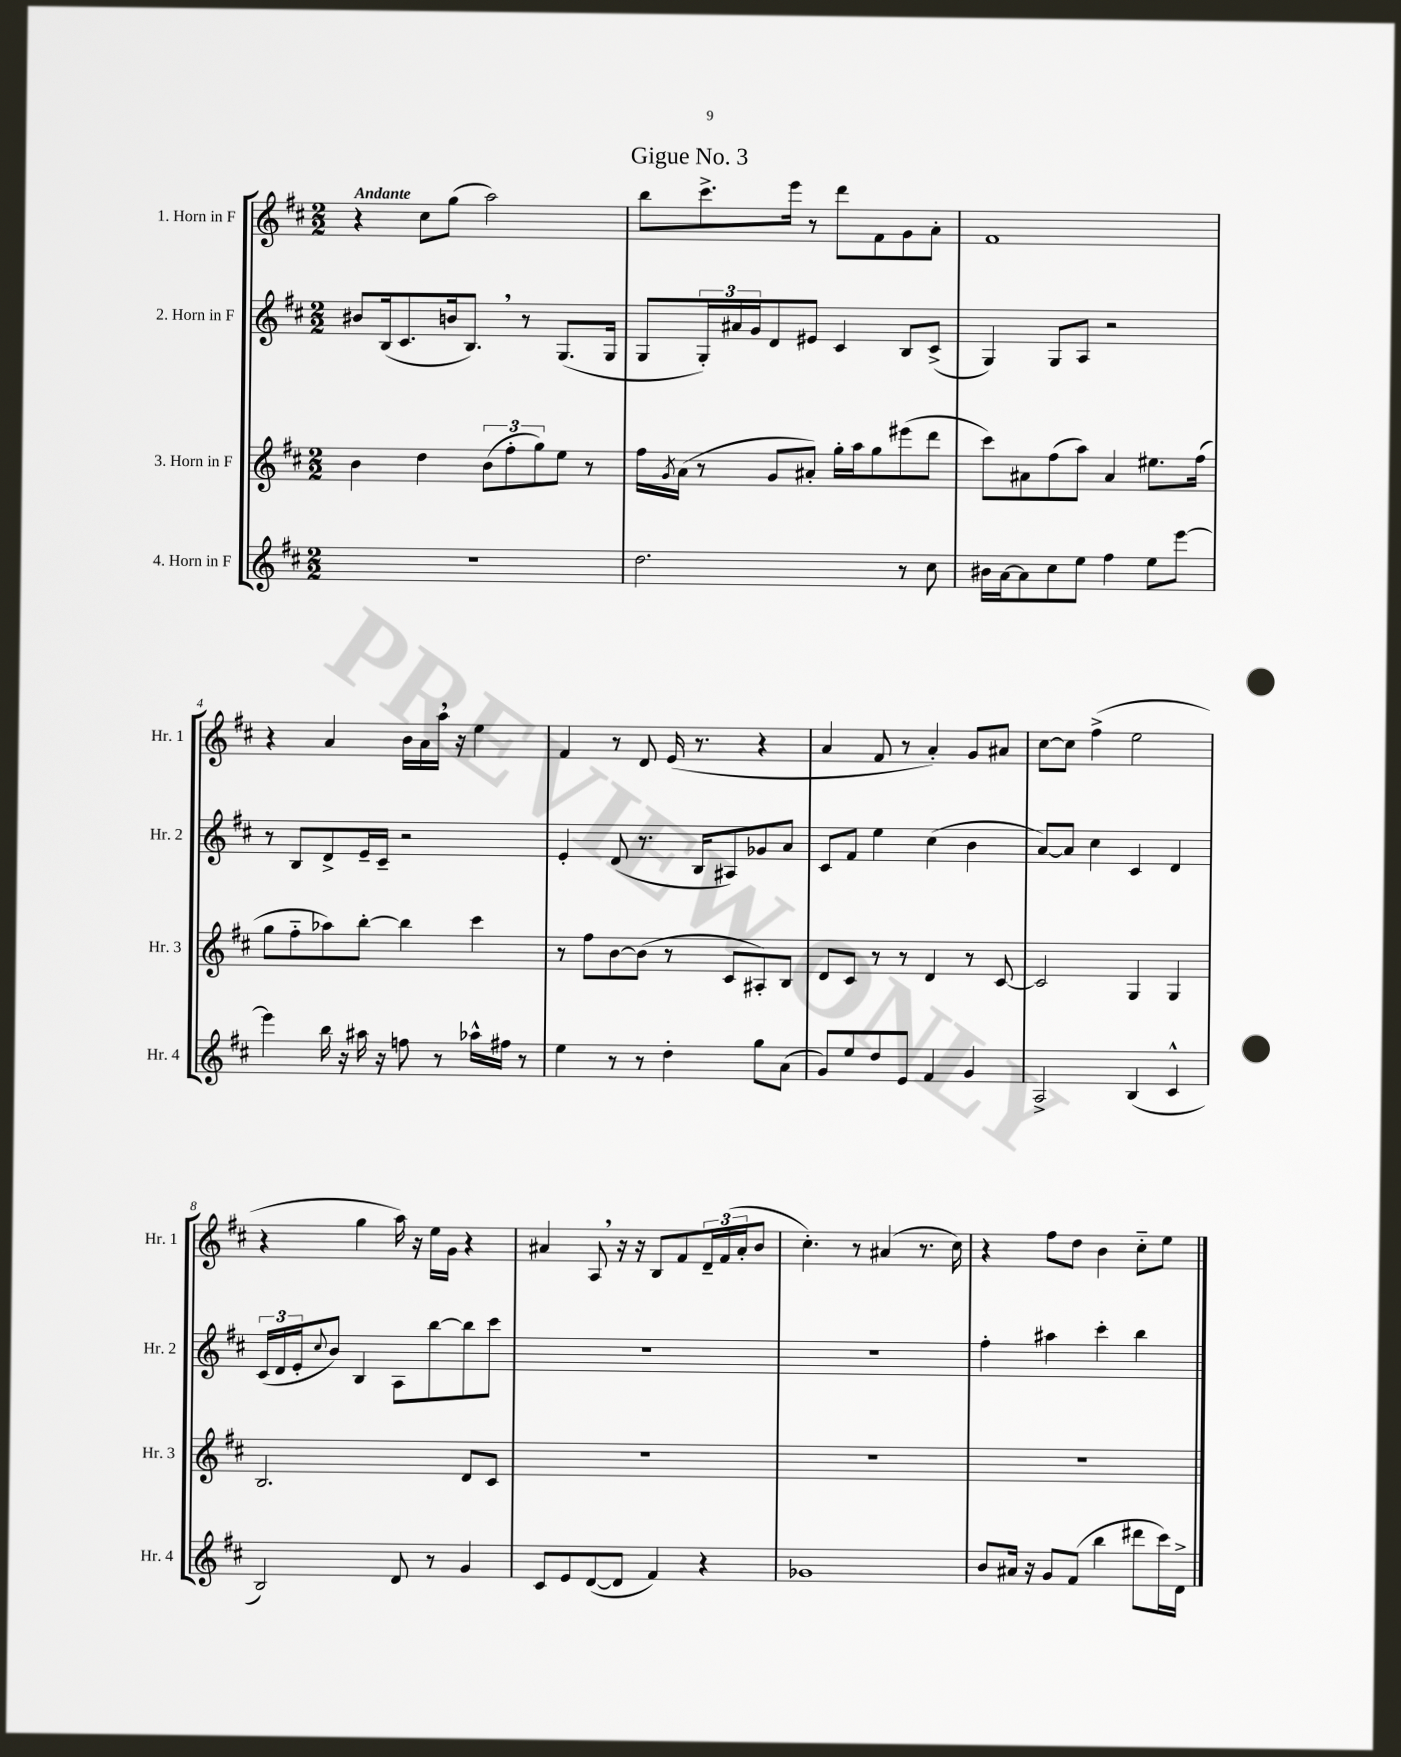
\header { title = "Gigue No. 3" }
<<
\new StaffGroup <<
\new Staff = "s0" \with { instrumentName = "1. Horn in F" shortInstrumentName = "Hr. 1" } {
    \clef treble \key d \major \numericTimeSignature \time 2/2 \tempo "Andante"
    r4 cis''8 g''8( a''2) |
    b''8 cis'''8.-> e'''16 r8 d'''8 fis'8 g'8 a'8-. |
    fis'1 |
    r4 a'4 b'16 a'16 a''16 \breathe r16 e''4 |
    fis'4 r8 d'8 e'16( r8. r4 |
    a'4 fis'8 r8 a'4-.) g'8 ais'8 |
    cis''8~ cis''8 fis''4->( e''2 |
    r4 g''4 a''16) r16 e''16 g'16 r4 |
    ais'4 a8 \breathe r16 r16 b8 fis'8 \tuplet 3/2 { d'16-- fis'16( ais'16-. } b'8 |
    cis''4.-.) r8 ais'4( r8. cis''16) |
    r4 fis''8 d''8 b'4 cis''8-_ e''8 \bar "|." |
}
\new Staff = "s1" \with { instrumentName = "2. Horn in F" shortInstrumentName = "Hr. 2" } {
    \clef treble \key d \major \numericTimeSignature \time 2/2
    bis'8 b16( cis'8. b'16 b8.) \breathe r8 g8.( g16 |
    g8 \tuplet 3/2 { g16-.) ais'16 g'16 } d'8 eis'8 cis'4 b8 cis'8->( |
    g4) g8 a8 r2 |
    r8 b8 d'8-> e'16-- cis'16-- r2 |
    e'4-. d'8( r8. b16 ais8) ges'8 a'8 |
    cis'8 fis'8 e''4 cis''4( b'4 |
    a'8~) a'8 cis''4 cis'4 d'4 |
    \tuplet 3/2 { cis'16( d'16 e'16-. } \appoggiatura { cis''8 } b'8) b4 a8 b''8~ b''8 cis'''8 |
    R1 |
    R1 |
    fis''4-. ais''4 cis'''4-. b''4 \bar "|." |
}
\new Staff = "s2" \with { instrumentName = "3. Horn in F" shortInstrumentName = "Hr. 3" } {
    \clef treble \key d \major \numericTimeSignature \time 2/2
    b'4 d''4 \tuplet 3/2 { b'8( fis''8-. g''8) } e''8 r8 |
    fis''16 \acciaccatura { g'8 } a'16( r8 g'8 ais'8-.) g''16-. a''16 g''8 eis'''8( d'''8 |
    cis'''8) ais'8 fis''8( a''8) ais'4 eis''8. fis''16( |
    g''8 fis''8-_ aes''8) b''8~-. b''4 cis'''4 |
    r8 fis''8 b'8~ b'8( r8 cis'8 ais8-.) b8 |
    d'8 cis'8 r8 r8 d'4 r8 cis'8~ |
    cis'2 g4 g4 |
    b2. d'8 cis'8 |
    R1 |
    R1 |
    R1 \bar "|." |
}
\new Staff = "s3" \with { instrumentName = "4. Horn in F" shortInstrumentName = "Hr. 4" } {
    \clef treble \key d \major \numericTimeSignature \time 2/2
    R1 |
    d''2. r8 cis''8 |
    bis'16 a'16~ a'8 cis''8 e''8 fis''4 e''8 e'''8~ |
    e'''4 b''16 r16 ais''16 r16 f''8 r8 aes''16-^ fis''16 r8 |
    e''4 r8 r8 d''4-. g''8 a'8( |
    g'8) e''8 d''8 e'8 fis'4 g'4 |
    a2-> b4( cis'4-^ |
    b2) d'8 r8 g'4 |
    cis'8 e'8 d'8~( d'8 fis'4) r4 |
    ges'1 |
    b'8 ais'16 r16 g'8 fis'8( b''4 dis'''8 cis'''16) d'16-> \bar "|." |
}
>>
>>
